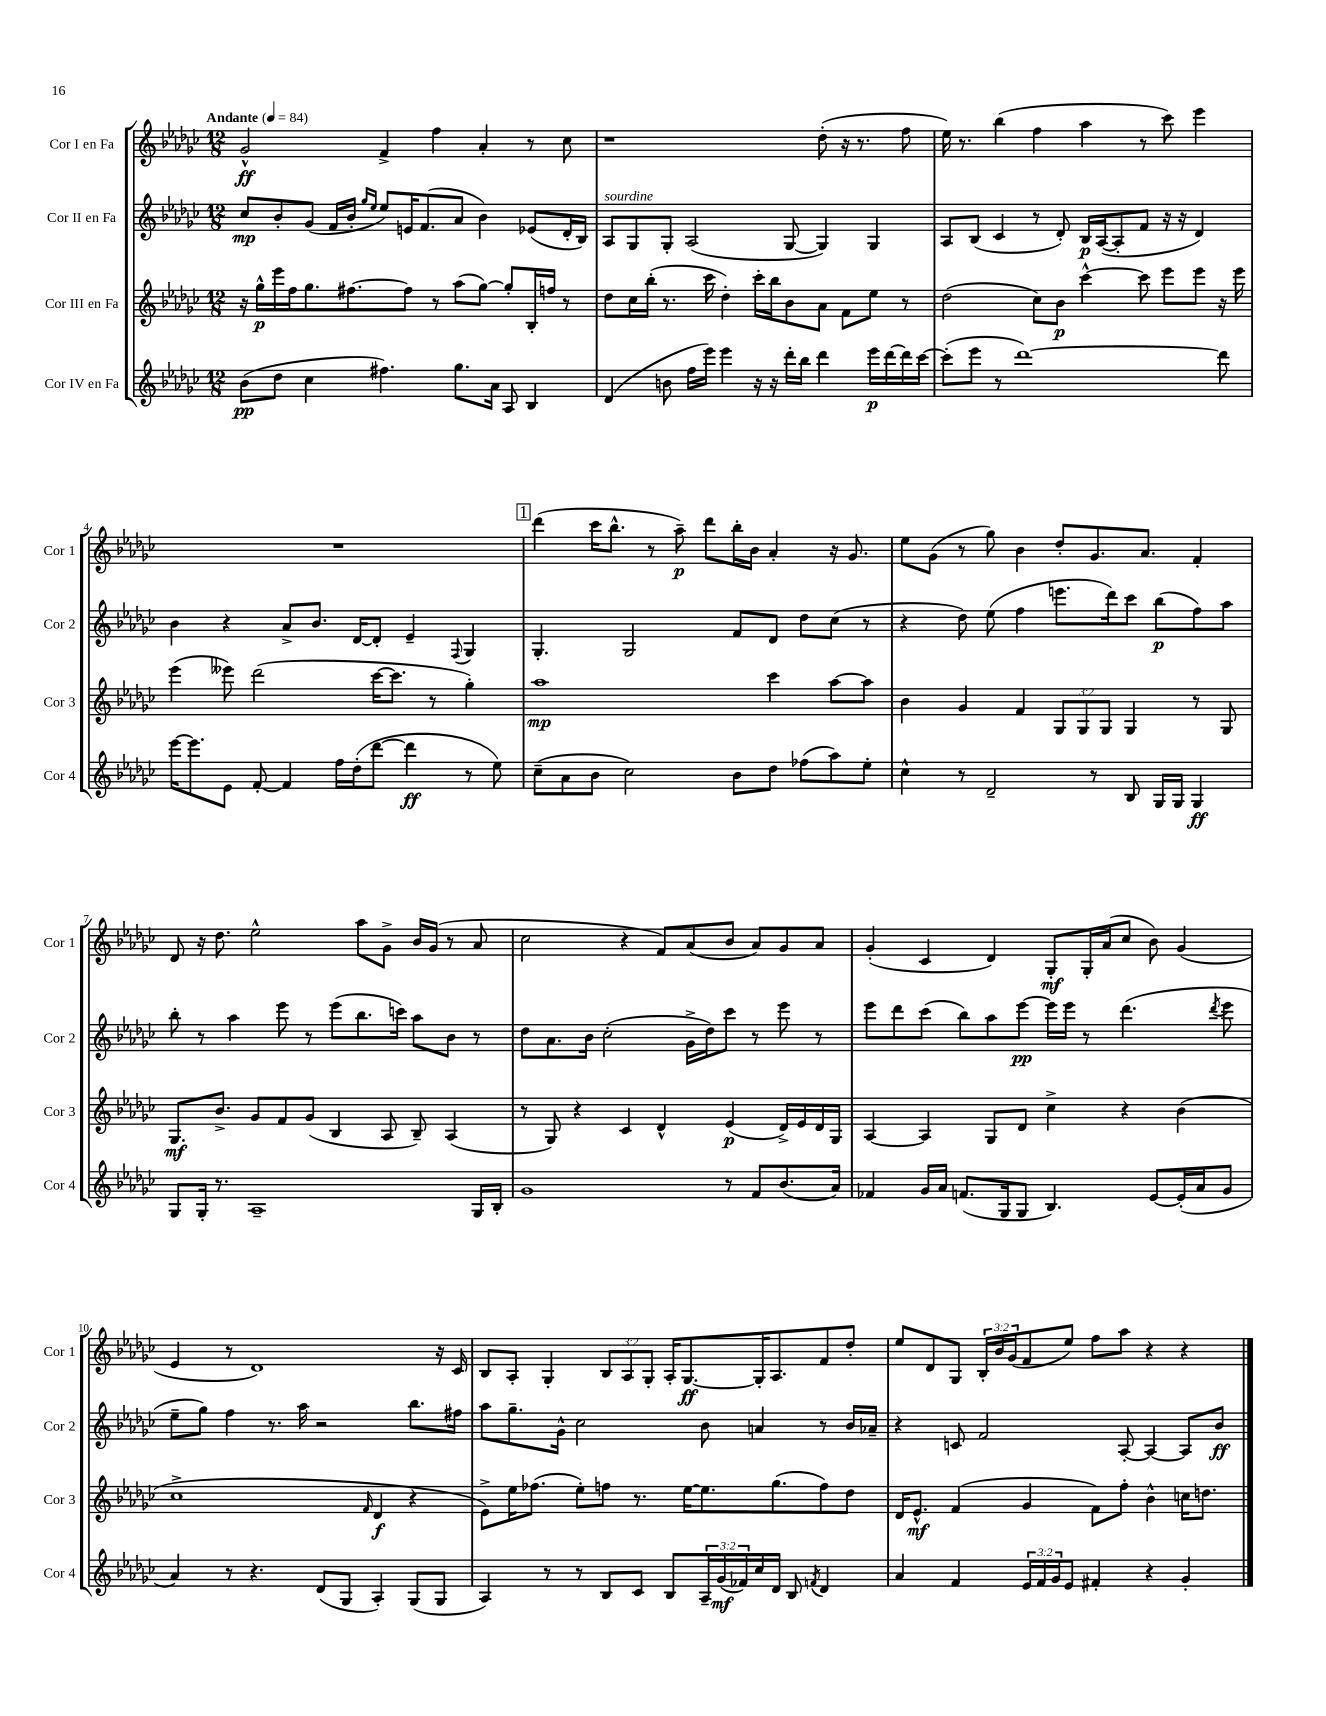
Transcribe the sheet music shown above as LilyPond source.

<<
\new StaffGroup <<
\new Staff = "s0" \with { instrumentName = "Cor I en Fa" shortInstrumentName = "Cor 1" } {
    \clef treble \key ges \major \numericTimeSignature \time 12/8 \override Staff.TupletNumber.text = #tuplet-number::calc-fraction-text \tempo "Andante" 4 = 84
    ges'2-^\ff f'4-> f''4 aes'4-. r8 ces''8 |
    r1 des''8-.( r16 r8. f''8 |
    ees''16) r8. bes''4( f''4 aes''4 r8 ces'''8) ees'''4 |
    R1. |
    \mark \markup { \box "1" } des'''4( ces'''16 bes''8.-^ r8 aes''8--\p) des'''8 bes''16-. bes'16 aes'4-. r16 ges'8. |
    ees''8 ges'8( r8 ges''8) bes'4 des''8-. ges'8. aes'8. f'4-. |
    des'8 r16 des''8. ees''2-^ aes''8 ges'8-> bes'16 ges'16( r8 aes'8 |
    ces''2 r4 f'8) aes'8( bes'8 aes'8) ges'8 aes'8 |
    ges'4-.( ces'4 des'4) ges8-.\mf ges16-. aes'16( ces''8 bes'8) ges'4( |
    ees'4 r8 des'1) r16 ces'16 |
    bes8 aes8-. ges4-. \tuplet 3/2 { bes8 aes8 ges8-. } aes16-. ges8.~\ff ges16-. aes8. f'8 des''8-. |
    ees''8 des'8 ges8 \tuplet 3/2 { bes16-. bes'16 ges'16( } f'8 ees''8) f''8 aes''8 r4 r4 \bar "|." |
}
\new Staff = "s1" \with { instrumentName = "Cor II en Fa" shortInstrumentName = "Cor 2" } {
    \clef treble \key ges \major \numericTimeSignature \time 12/8
    ces''8\mp bes'8-. ges'8( f'16 bes'16-. \grace { ges''16 ees''16 } ees''8) e'16 f'8.( aes'8 bes'4) ees'8( des'16-. bes16) |
    aes8^\markup { \italic "sourdine" } ges8 ges8-. aes2( ges8~ ges4) ges4 |
    aes8 bes8( ces'4 r8 des'8-.) bes16\p aes16~( aes8-. f'8 r16 r16 des'4) |
    bes'4 r4 aes'8-> bes'8. des'16~ des'8-. ees'4-- \appoggiatura { f8 } ges4 |
    \mark \markup { \box "1" } ges4.-. ges2 f'8 des'8 des''8 ces''8( r8 |
    r4 des''8) ees''8( f''4 e'''8. des'''16) ces'''8 bes''8\p( f''8) aes''8 |
    bes''8-. r8 aes''4 ees'''8 r8 ees'''8( bes''8. c'''16) aes''8 bes'8 r8 |
    des''8 aes'8. bes'16 ces''2-.( ges'16-> des''16) ces'''8 r8 ees'''8 r8 |
    ees'''8 des'''8 ces'''8( bes''8) aes''8 ees'''8~\pp ees'''16 ees'''16 r8 des'''4.( \acciaccatura { des'''8 } ees'''8 |
    ees''8-- ges''8) f''4 r8. aes''16 r2 bes''8. fis''16 |
    aes''8 ges''8.-- ges'16-^ ces''2 bes'8 a'4 r8 bes'16 aes'16-- |
    r4 c'8 f'2 aes8~-. aes4~ aes8 bes'8\ff \bar "|." |
}
\new Staff = "s2" \with { instrumentName = "Cor III en Fa" shortInstrumentName = "Cor 3" } {
    \clef treble \key ges \major \numericTimeSignature \time 12/8 \override Staff.TupletNumber.text = #tuplet-number::calc-fraction-text
    r16 ges''16-^\p ees'''16 f''16 ges''8. fis''8.~ fis''8 r8 aes''8( ges''8~) ges''8-. bes16-. f''16 r8 |
    des''8 ces''16 bes''16-.( r8. ces'''16 des''4-.) ces'''16-. bes''16 bes'8 aes'8 f'8 ees''8 r8 |
    des''2( ces''8) bes'8\p ces'''4~-^ ces'''8 ees'''8 ees'''8 r16 ees'''16 |
    ees'''4( eeses'''8) des'''2( ces'''16~ ces'''8. r8 ges''4-.) |
    \mark \markup { \box "1" } aes''1\mp ces'''4 aes''8~ aes''8 |
    bes'4 ges'4 f'4 \tuplet 3/2 { ges8 ges8 ges8 } ges4 r8 ges8 |
    ges8.\mf bes'8.-> ges'8 f'8 ges'8( bes4 aes8 bes8--) aes4( |
    r8 ges8) r4 ces'4 des'4-^ ees'4\p( des'16->) ees'16 des'16 ges16 |
    aes4~ aes4 ges8 des'8 ces''4-> r4 bes'4( |
    ces''1-> \grace { f'16 } des'4\f r4 |
    ees'8->) ees''16 fes''8.( ees''8-.) f''8 r8. ees''16~ ees''8. ges''8.( f''8) des''8 |
    des'16 ees'8.-^\mf f'4( ges'4 f'8) f''8-. bes'4-^ c''16 d''8. \bar "|." |
}
\new Staff = "s3" \with { instrumentName = "Cor IV en Fa" shortInstrumentName = "Cor 4" } {
    \clef treble \key ges \major \numericTimeSignature \time 12/8 \override Staff.TupletNumber.text = #tuplet-number::calc-fraction-text
    bes'8\pp( des''8 ces''4 fis''4.) ges''8. aes'16 aes8 bes4 |
    des'4( b'8 f''16 ees'''16) ees'''4 r16 r16 des'''16-. bes''16 des'''4 ees'''16\p des'''16~ des'''16 ces'''16~ |
    ces'''8-.( ees'''8 r8 des'''1~) des'''8 |
    ees'''16~ ees'''8. ees'8 f'8~-. f'4 f''16 des''16-.( des'''8~ des'''4\ff r8 ees''8) |
    \mark \markup { \box "1" } ces''8--( aes'8 bes'8 ces''2) bes'8 des''8 fes''8( aes''8) ees''8-. |
    ces''4-^ r8 des'2-- r8 bes8 ges16 ges16 ges4\ff |
    ges8 ges16-. r8. aes1-- ges16 bes16-. |
    ges'1 r8 f'8 bes'8.( aes'16) |
    fes'4 ges'16 aes'16 f'8.( ges16 ges8 bes4.) ees'8~ ees'16-.( aes'16 ges'8 |
    aes'4) r8 r4. des'8( ges8 aes4-.) ges8( ges8 |
    aes4) r8 r8 bes8 ces'8 bes8 \tuplet 3/2 { aes16-- ges'16\mf( fes'16) } ces''16 des'16 bes8 \acciaccatura { f'8 } des'4 |
    aes'4 f'4 \tuplet 3/2 { ees'16 f'16 ges'16 } ees'8 fis'4-. r4 ges'4-. \bar "|." |
}
>>
>>
